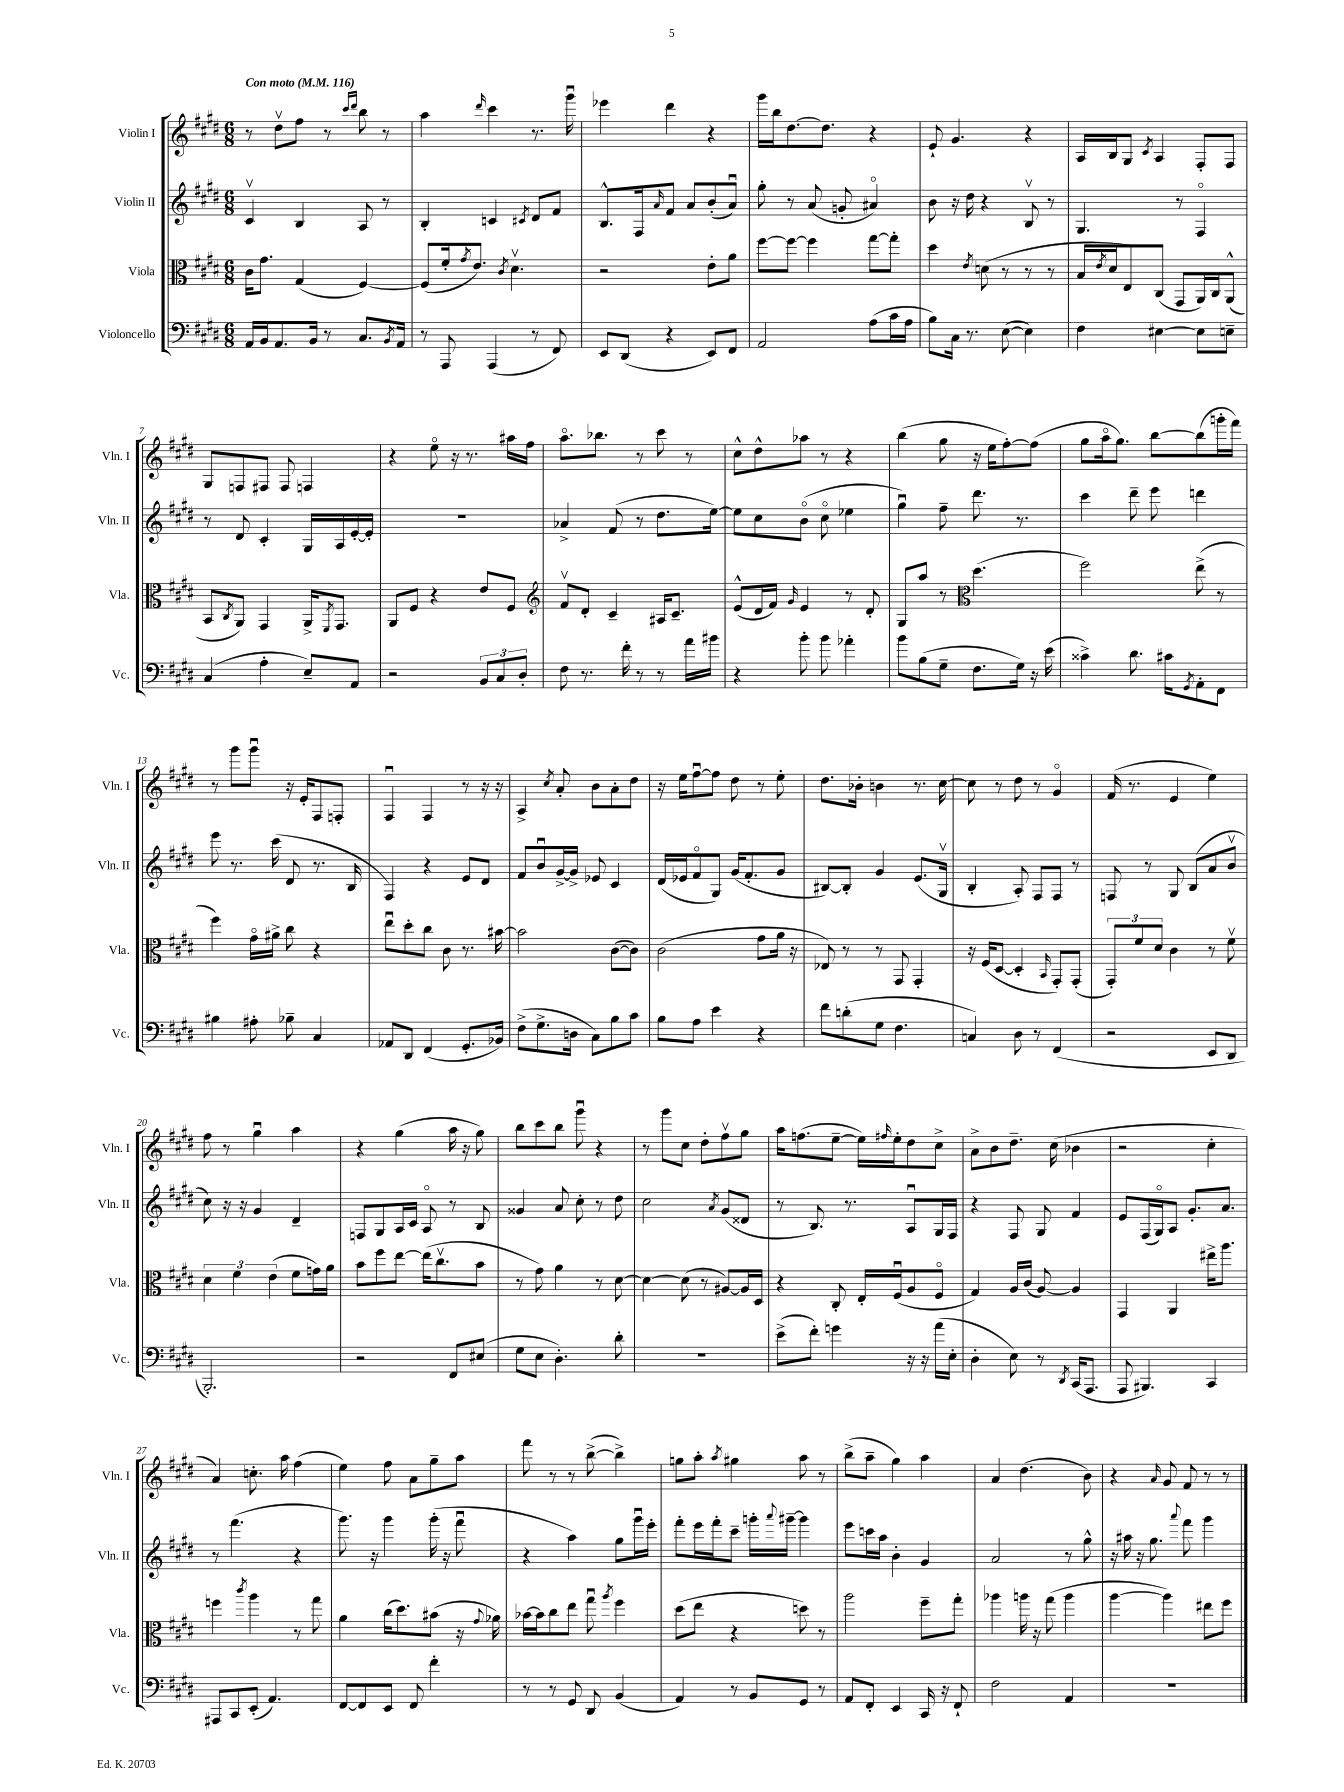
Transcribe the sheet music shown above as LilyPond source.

<<
\new StaffGroup <<
\new Staff = "s0" \with { instrumentName = "Violin I" shortInstrumentName = "Vln. I" } {
    \clef treble \key e \major \numericTimeSignature \time 6/8 \tempo "Con moto" 4 = 116
    r8 dis''8\upbow fis''8 r8 \grace { cis'''16 dis'''16 } b''8 r8 |
    a''4 \grace { dis'''16 } cis'''4 r8. gis'''16\downbow |
    ees'''4 dis'''4 r4 |
    gis'''16 b''16 dis''8.~ dis''8. r4 |
    e'8-! gis'4. r4 |
    a16 b16 gis8 \acciaccatura { cis'8 } a4 fis8-. fis8 |
    gis8 f8 fis8 fis8 f4 |
    r4 e''8\flageolet r16 r8. ais''16 fis''16 |
    a''8.\flageolet bes''8. r8 cis'''8 r8 |
    cis''8-^ dis''8-^ aes''8 r8 r4 |
    b''4( gis''8 r16 e''16 fis''8~-.) fis''8( |
    gis''8 a''16\flageolet gis''8.) b''8~ b''8( g'''16-. fis'''16) |
    r8 gis'''8 gis'''8\downbow r16 e'16-. fis8 f8-. |
    fis4\downbow fis4 r8 r16 r16 |
    a4-> \acciaccatura { cis''8 } a'8-. b'8 a'8-. dis''8 |
    r16 e''16 fis''8~\downbow fis''8 dis''8 r8 e''8-. |
    dis''8. bes'16-. b'4 r8. cis''16~ |
    cis''8 r8 dis''8 r8 gis'4\flageolet |
    fis'16( r8. e'4 e''4) |
    fis''8 r8 gis''4\downbow a''4 |
    r4 gis''4( a''16 r16 gis''8) |
    b''8 cis'''8 b''8 gis'''8\downbow r4 |
    r8 gis'''8 cis''8 dis''8-. fis''8\upbow gis''8 |
    a''16 f''8.( e''8~-- e''16) \grace { fis''16 } e''16-. dis''8 cis''8-> |
    a'8-> b'8 dis''8.-- cis''16( bes'4 |
    r2 cis''4-. |
    a'4) c''8.-. a''16 fis''4( |
    e''4) fis''8 a'8 gis''8-- a''8 |
    fis'''8 r8 r8 b''8~->( b''4->) |
    g''8 a''8-. \acciaccatura { a''8 } gis''4 a''8 r8 |
    b''8->( a''8-- gis''4) a''4 |
    a'4 dis''4.( b'8) |
    r4 \grace { a'16 } gis'8 fis'8 r8 r8 \bar "|." |
}
\new Staff = "s1" \with { instrumentName = "Violin II" shortInstrumentName = "Vln. II" } {
    \clef treble \key e \major \numericTimeSignature \time 6/8
    cis'4\upbow b4 a8 r8 |
    b4-. c'4 \acciaccatura { cis'8 } dis'8 fis'8 |
    b8.-^ fis16 \grace { a'16 } fis'8 a'8 b'8-.( a'8\downbow) |
    gis''8-. r8 a'8( g'8-. ais'4\flageolet) |
    b'8 r16 dis''16 r4 b8\upbow r8 |
    gis4. r8 fis4\flageolet |
    r8 dis'8 cis'4-. gis16 a16 e'16~-. e'16-. |
    R2. |
    aes'4-> fis'8( r8 dis''8. e''16~) |
    e''8 cis''8 b'8\flageolet( cis''8\flageolet ees''4 |
    gis''4\downbow) fis''8-- dis'''8. r8. |
    cis'''4 dis'''8-- e'''8 d'''4 |
    e'''8 r8. cis'''16( dis'8 r8. b16 |
    fis4) r4 e'8 dis'8 |
    fis'8 b'8\downbow gis'16~-> gis'16-> ees'8 cis'4 |
    dis'16( ees'16 fis'8\flageolet gis8) gis'16( fis'8.-. gis'8 |
    bis8~) bis8-. gis'4 e'8.( gis16\upbow |
    b4-. a8-.) fis8 fis8 r8 |
    f8 r8 gis8 b8( a'8 b'8\upbow |
    cis''8) r16 r16 gis'4 dis'4-- |
    f8 gis8 a16 cis'16 a8\flageolet r8 b8 |
    gisis'4 a'8 cis''8-. r8 dis''8 |
    cis''2 \acciaccatura { a'8 } gis'8( disis'8 |
    r8 b8.) r8. a8\downbow gis16 fis16 |
    r4 fis8 gis8 fis'4 |
    e'8 fis16( gis16\flageolet) a8 gis'8.-. a'8. |
    r8 fis'''4.( r4 |
    gis'''8.) r16 gis'''4 gis'''16-.( r16 fis'''8\downbow |
    r4 a''4) gis''8 gis'''16\downbow e'''16-. |
    fis'''8-. e'''16 fis'''16-. cis'''8-- g'''16-. \appoggiatura { a'''8 } gis'''16~-- gis'''4 |
    e'''8 c'''16 a''16 b'4-. gis'4 |
    a'2 r8 gis''8-^ |
    r16 ais''16 r16 gis''8. \appoggiatura { a'''8 } fis'''8 gis'''4 \bar "|." |
}
\new Staff = "s2" \with { instrumentName = "Viola" shortInstrumentName = "Vla." } {
    \clef alto \key e \major \numericTimeSignature \time 6/8
    cis'16 gis'8. gis4( fis4~) |
    fis8( fis'16-. \acciaccatura { gis'8 } e'8.) \acciaccatura { cis'8 } dis'4.\upbow |
    r2 e'8-. a'8 |
    fis''8~ fis''8~ fis''4 gis''8~ gis''8-. |
    dis''4 \acciaccatura { e'8 } d'8( r8 r8 r8 |
    b16 \acciaccatura { e'8 } dis'16 e8) cis8( gis,8 a,16) cis16 a,8-^( |
    b,8 \acciaccatura { cis8 } a,8) gis,4 a,16-> \acciaccatura { fis,8 } gis,8. |
    a,8 fis8 r4 e'8 fis8 |
    \clef treble fis'8\upbow dis'8-. cis'4-- ais16 cis'8.-- |
    e'8-^( dis'16 fis'16) \grace { gis'16 } e'4 r8 dis'8-. |
    gis8 a''8 r8 \clef alto dis''4.( |
    fis''2) e''8->( r8 |
    fis''4) gis'16\flageolet ais'16-> cis''8 r4 |
    e''8\downbow dis''8-. cis''8 cis'8 r8. bis'16~ |
    bis'2 cis'8~( cis'8) |
    cis'2( gis'8 a'16 r16 |
    ees8) r8 r8 gis,8 gis,4-. |
    r16 fis16( dis8~ dis4-. \grace { b,16 } gis,8-.) gis,8-.( |
    \tuplet 3/2 { gis,8-.) fis'8 dis'8 } cis'4 r8 fis'8\upbow |
    \tuplet 3/2 { dis'4 fis'4 e'4( } fis'8 g'16) a'16 |
    b'8 fis''8 e''8~ e''16( cis''8.\upbow b'8 |
    r8 gis'8) a'4 r8 dis'8~ |
    dis'4~ dis'8( r8 ais8~) ais16 dis16 |
    r4 cis8-. e16-. fis16\downbow( a8 fis8\flageolet |
    gis4) a16 cis'16( a8~) a4 |
    gis,4 a,4 eis''16-> a''8. |
    f''4 \acciaccatura { cis'''8 } a''4 r8 gis''8 |
    a'4 cis''16( dis''8.) bis'8( r16 \appoggiatura { gis'8 } aes'16) |
    bes'16~ bes'16 cis''8 e''8 gis''8\downbow \acciaccatura { a''8 } fis''4 |
    dis''8( e''8 r4 d''8) r8 |
    a''2 fis''8-- gis''8-. |
    aes''4 a''16 r16 gis''8( a''4 |
    a''4~ a''4) eis''8 fis''8 \bar "|." |
}
\new Staff = "s3" \with { instrumentName = "Violoncello" shortInstrumentName = "Vc." } {
    \clef bass \key e \major \numericTimeSignature \time 6/8
    a,16 b,16 a,8. b,16 r8 cis8. \acciaccatura { b,8 } a,16 |
    r8 a,,8 a,,4( r8 fis,8) |
    e,8 dis,8( r4 e,8) fis,8 |
    a,2 a8( cis'16 a16 |
    b8) cis16 r8. e8~( e4) |
    fis4 eis4~ eis8 e8-- |
    cis4( a4-. e8--) a,8 |
    r2 \tuplet 3/2 { b,8 cis8 dis8-. } |
    fis8 r8. fis'16-. r8 r8 a'16 bis'16 |
    r4 b'8-. b'8 aes'4-. |
    b'8 b8( gis8-- fis8. gis16) r16 e'16( |
    cisis'4->) dis'8. cis'16 \acciaccatura { gis,8 } a,8-. fis,8 |
    bis4 ais8-. bes8-- cis4 |
    aes,8 dis,8 fis,4( gis,8.-. bes,16) |
    fis8->( gis8.-> d16 cis8) b8 cis'8 |
    b8 a8 e'4 r4 |
    fis'8 d'8-.( gis8 fis4. |
    c4) dis8 r8 fis,4( |
    r2 e,8 dis,8 |
    b,,2.-.) |
    r2 fis,8 eis8( |
    gis8 e8 dis4.-.) dis'8-. |
    R2. |
    e'8->( fis'8-.) g'4 r16 r16 a'16( e16-. |
    dis4-. e8) r8 \acciaccatura { dis,8 } cis,16( a,,8. |
    a,,8 bis,,4.) cis,4 |
    ais,,8 cis,8 e,8-.( a,4.) |
    fis,8~ fis,8 e,8 fis,8 fis'4-. |
    r8 r8 gis,8 dis,8 b,4( |
    a,4) r8 b,8 gis,8 r8 |
    a,8 fis,8-. e,4 cis,16 r16 fis,8-! |
    fis2 a,4 |
    R2. \bar "|." |
}
>>
>>
